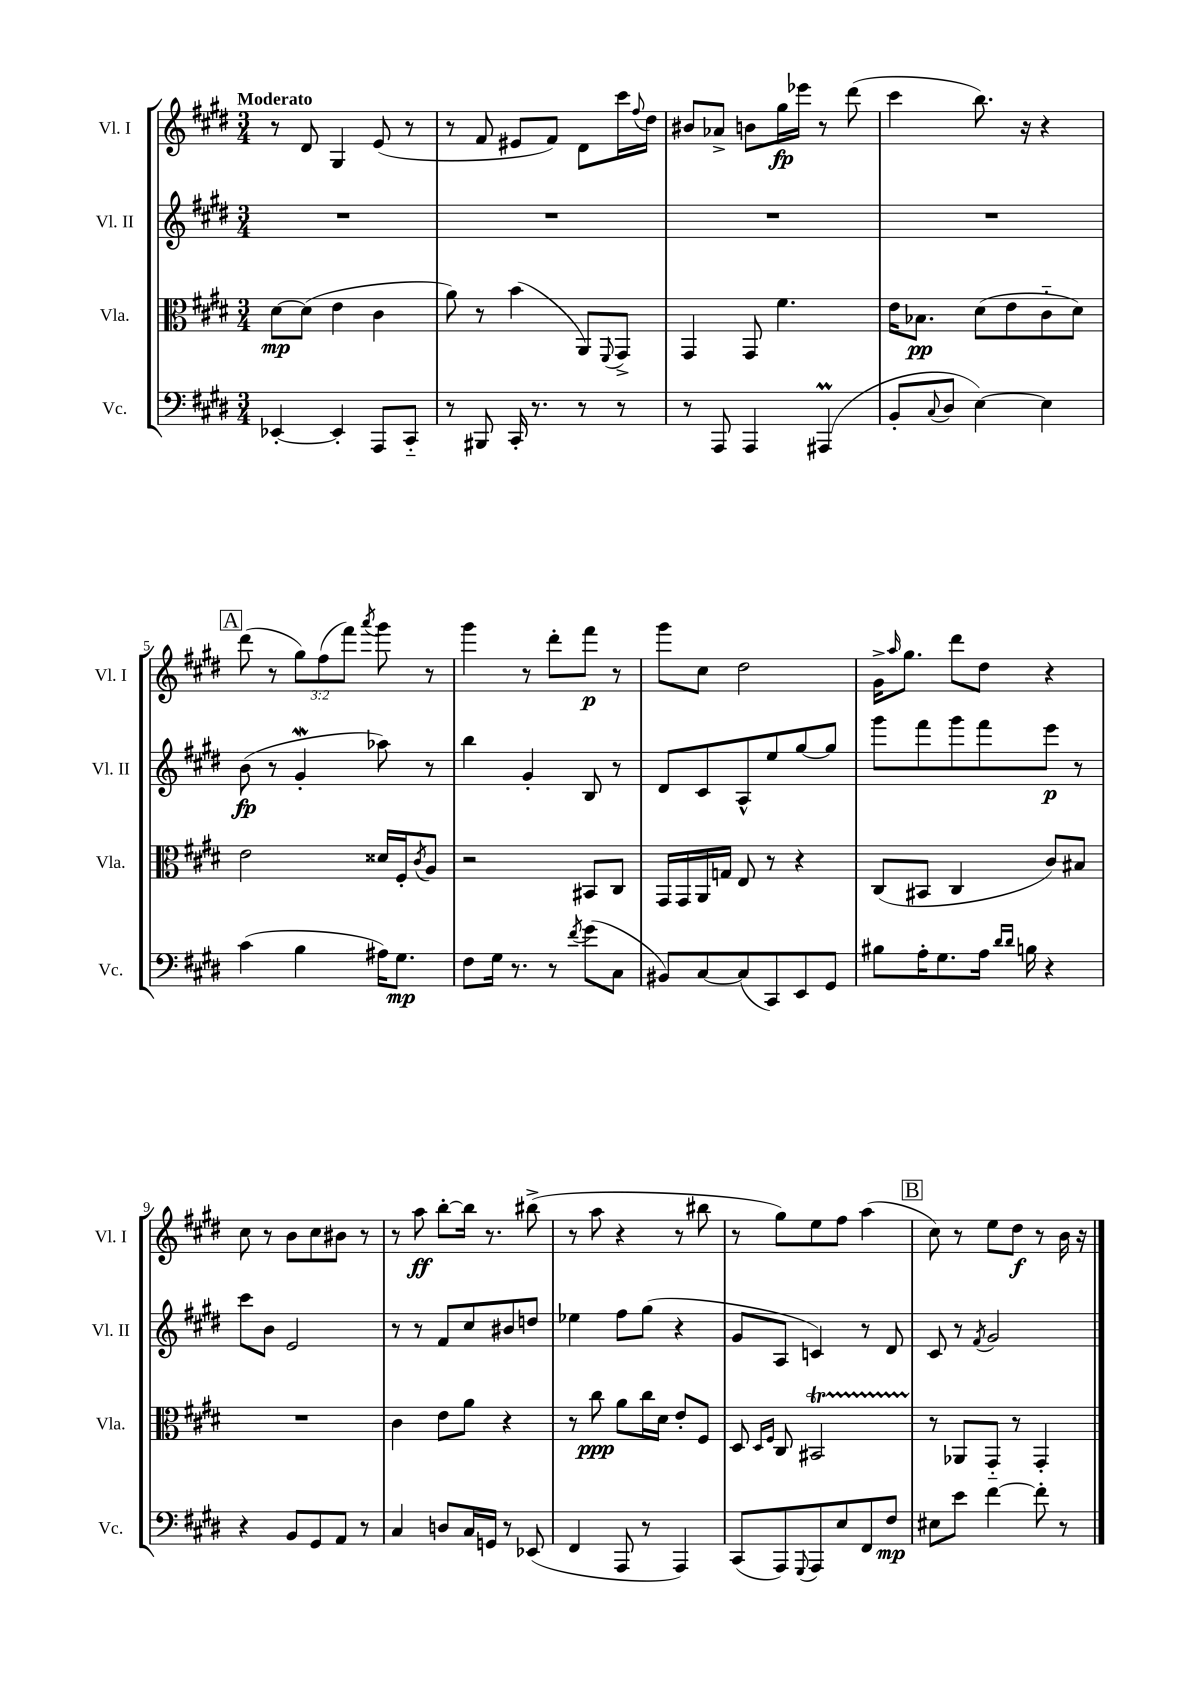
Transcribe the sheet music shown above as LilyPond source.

<<
\new StaffGroup <<
\new Staff = "s0" \with { instrumentName = "Vl. I" shortInstrumentName = "Vl. I" } {
    \clef treble \key e \major \numericTimeSignature \time 3/4 \override Staff.TupletNumber.text = #tuplet-number::calc-fraction-text \tempo "Moderato"
    r8 dis'8 gis4 e'8( r8 |
    r8 fis'8 eis'8 fis'8) dis'8 cis'''16 \appoggiatura { fis''8 } dis''16 |
    bis'8 aes'8-> b'8 gis''16\fp ees'''16 r8 dis'''8( |
    cis'''4 b''8.) r16 r4 |
    \mark \markup { \box "A" } dis'''8( r8 \tuplet 3/2 { gis''8) fis''8( fis'''8) } \acciaccatura { a'''8 } gis'''8 r8 |
    gis'''4 r8 dis'''8-. fis'''8\p r8 |
    gis'''8 cis''8 dis''2 |
    gis'16-> \grace { a''16 } gis''8. dis'''8 dis''8 r4 |
    cis''8 r8 b'8 cis''8 bis'8 r8 |
    r8 a''8\ff b''8~-. b''16 r8. bis''8->( |
    r8 a''8 r4 r8 bis''8 |
    r8 gis''8) e''8 fis''8 a''4( |
    \mark \markup { \box "B" } cis''8) r8 e''8 dis''8\f r8 b'16 r16 \bar "|." |
}
\new Staff = "s1" \with { instrumentName = "Vl. II" shortInstrumentName = "Vl. II" } {
    \clef treble \key e \major \numericTimeSignature \time 3/4
    R2. |
    R2. |
    R2. |
    R2. |
    \mark \markup { \box "A" } b'8\fp( r8 gis'4-.\mordent aes''8) r8 |
    b''4 gis'4-. b8 r8 |
    dis'8 cis'8 a8-^ e''8 gis''8~ gis''8 |
    gis'''8 fis'''8 gis'''8 fis'''8 e'''8\p r8 |
    cis'''8 b'8 e'2 |
    r8 r8 fis'8 cis''8 bis'8 d''8 |
    ees''4 fis''8 gis''8( r4 |
    gis'8 a8 c'4) r8 dis'8 |
    \mark \markup { \box "B" } cis'8 r8 \acciaccatura { fis'8 } gis'2 \bar "|." |
}
\new Staff = "s2" \with { instrumentName = "Vla." shortInstrumentName = "Vla." } {
    \clef alto \key e \major \numericTimeSignature \time 3/4
    dis'8~\mp dis'8( e'4 cis'4 |
    a'8) r8 b'4( a,8) \appoggiatura { fis,8 } gis,8-> |
    gis,4 gis,8 fis'4. |
    e'16 bes8.\pp dis'8( e'8 cis'8-_ dis'8) |
    \mark \markup { \box "A" } e'2 disis'16 fis16-. \acciaccatura { cis'8 } a8 |
    r2 bis,8 cis8 |
    gis,16 gis,16 a,16 g16 e8 r8 r4 |
    cis8( bis,8 cis4 cis'8) bis8 |
    R2. |
    cis'4 e'8 a'8 r4 |
    r8 cis''8\ppp a'8 cis''16 dis'16 e'8-. fis8 |
    dis8 \grace { dis16 fis16 } cis8 bis,2\startTrillSpan |
    \mark \markup { \box "B" } r8\stopTrillSpan aes,8 gis,8-_ r8 gis,4-. \bar "|." |
}
\new Staff = "s3" \with { instrumentName = "Vc." shortInstrumentName = "Vc." } {
    \clef bass \key e \major \numericTimeSignature \time 3/4
    ees,4~-. ees,4-. a,,8 cis,8-_ |
    r8 bis,,8 cis,16-. r8. r8 r8 |
    r8 a,,8 a,,4 ais,,4\prall( |
    b,8-. \appoggiatura { cis8 } dis8 e4~) e4 |
    \mark \markup { \box "A" } cis'4( b4 ais16) gis8.\mp |
    fis8 gis16 r8. r8 \acciaccatura { fis'8 } gis'8( cis8 |
    bis,8) cis8~ cis8( cis,8) e,8 gis,8 |
    bis8 a16-. gis8. a16 \grace { dis'16 dis'16 } b16 r4 |
    r4 b,8 gis,8 a,8 r8 |
    cis4 d8 cis16 g,16 r8 ees,8( |
    fis,4 a,,8 r8 a,,4) |
    cis,8( a,,8) \appoggiatura { gis,,8 } a,,8 e8 fis,8 fis8\mp |
    \mark \markup { \box "B" } eis8 e'8 fis'4~ fis'8-. r8 \bar "|." |
}
>>
>>
